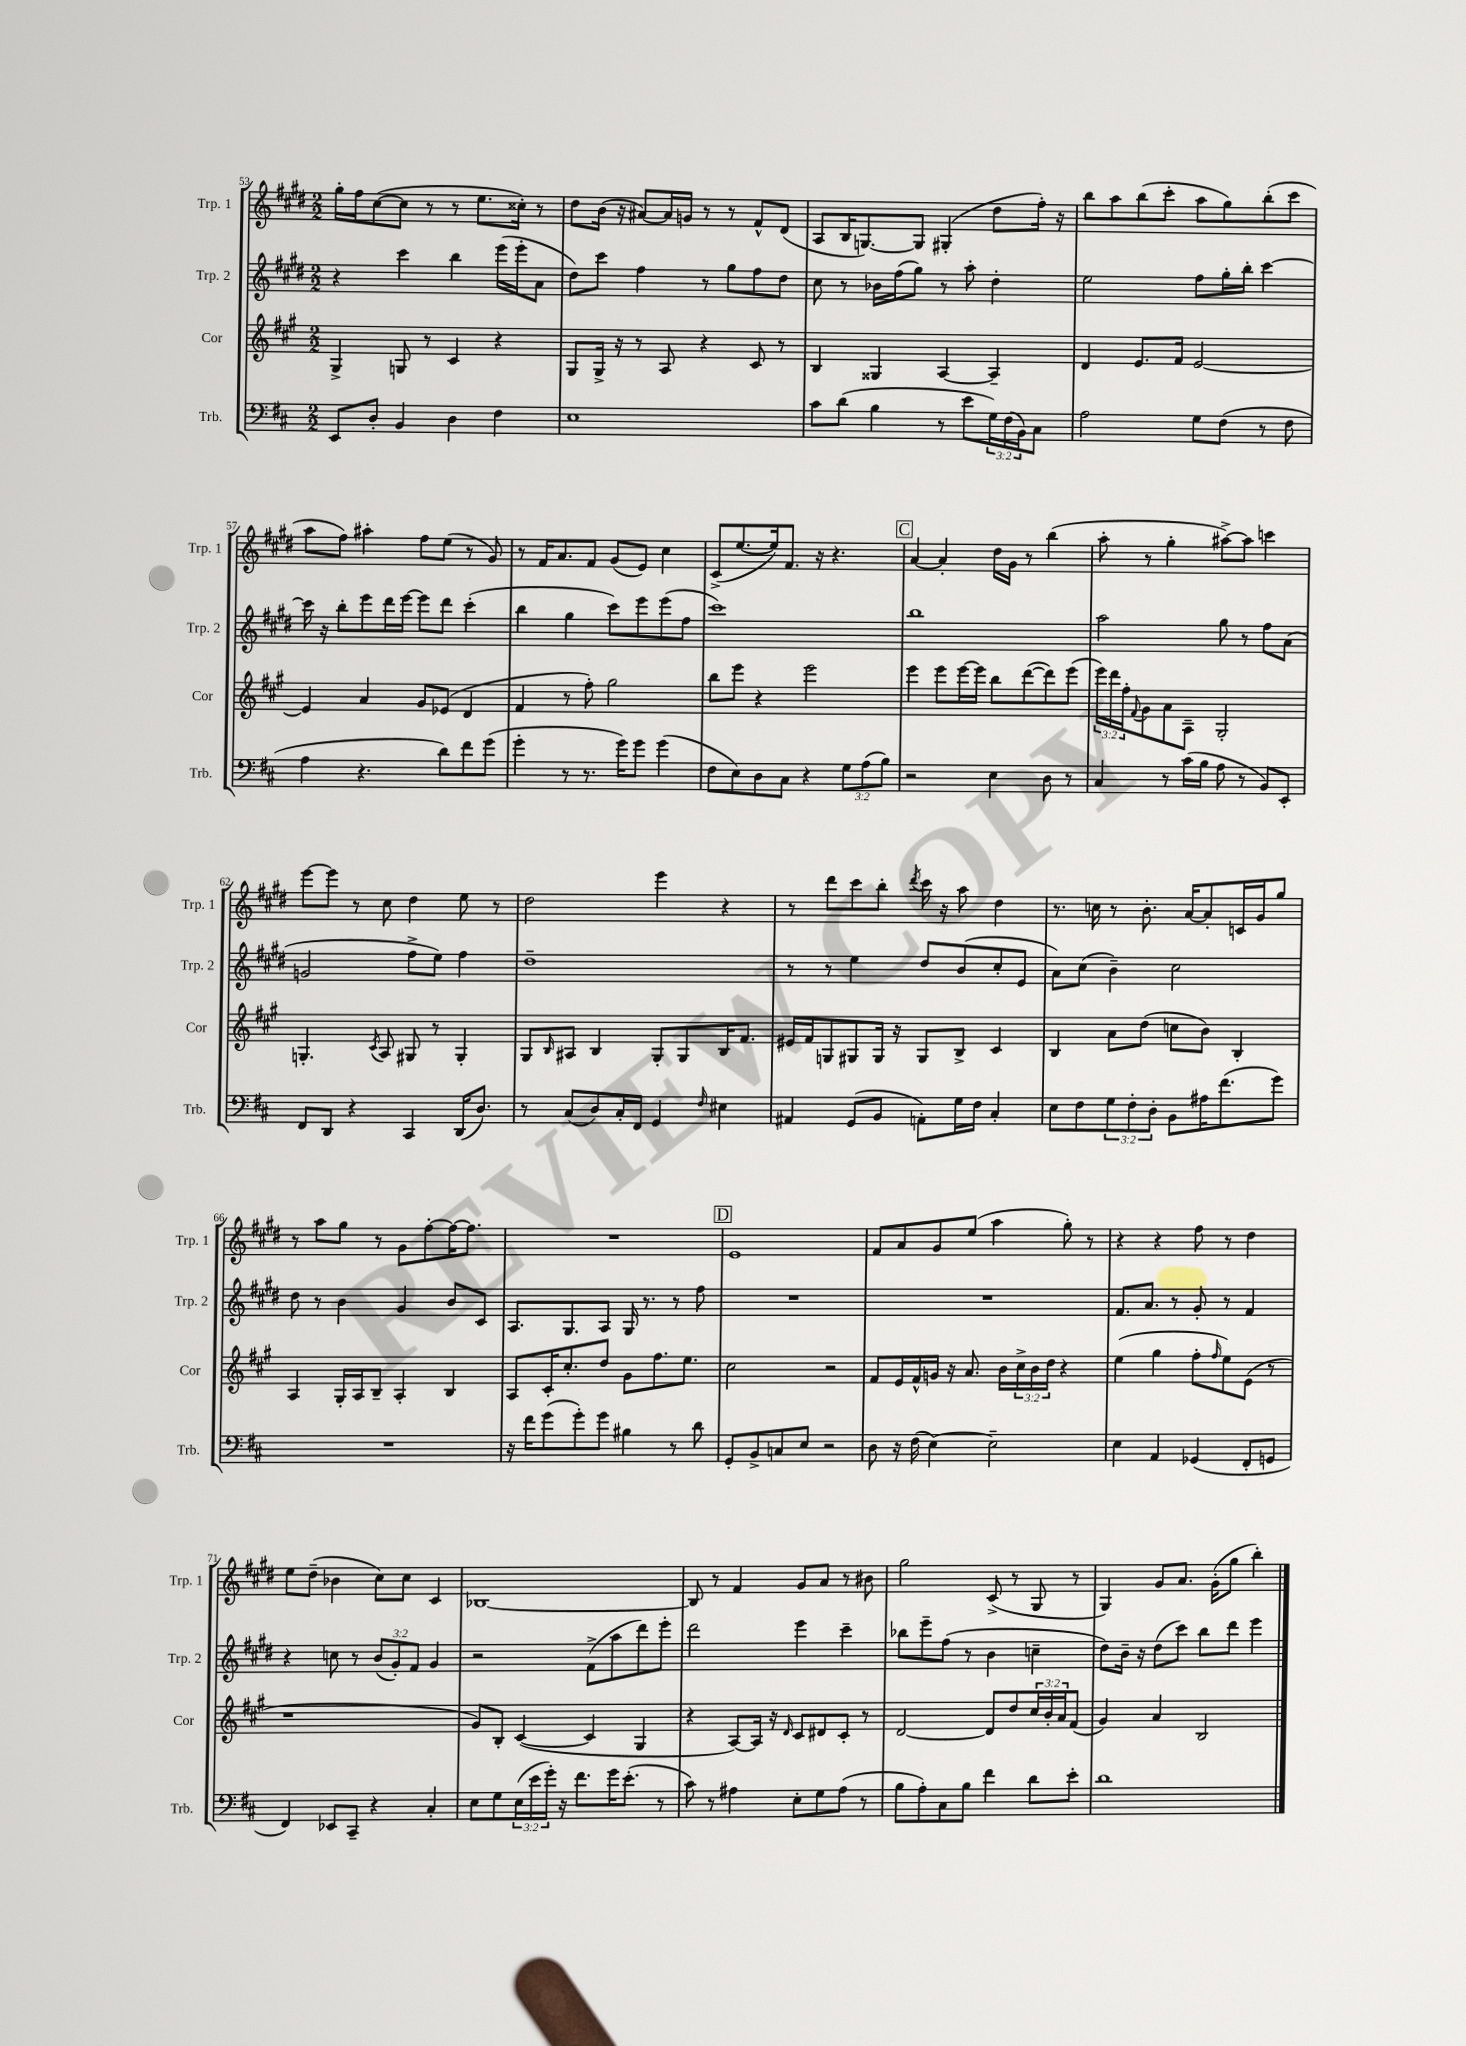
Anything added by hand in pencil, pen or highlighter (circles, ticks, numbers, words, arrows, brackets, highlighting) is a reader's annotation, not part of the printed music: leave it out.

**kern	**kern	**kern	**kern
*part4	*part3	*part2	*part1
*staff4	*staff3	*staff2	*staff1
*I"Trb.	*I"Cor	*I"Trp. 2	*I"Trp. 1
*I'Trb.	*I'Cor	*I'Trp. 2	*I'Trp. 1
*clefF4	*clefG2	*clefG2	*clefG2
*k[f#c#]	*k[f#c#g#]	*k[f#c#g#d#]	*k[f#c#g#d#]
*M2/2	*M2/2	*M2/2	*M2/2
=53	=53	=53	=53
8EE/L	4G#^/	4r	16gg#'\LL
.	.	.	16ff#\J
8D'/J	.	.	([8cc#\
4BB/	8Gn/	4ccc#\	8cc#\J]
.	8r	.	8r
4D\	4c#/	4bb\	8r
.	.	.	8.ee\L
4F#\	4r	(16eee\LL	.
.	.	16eee'\J	16cc##X'\Jk)
.	.	8a\J	8r
=54	=54	=54	=54
1E	8G#/L	8dd#\L)	8dd#\L
.	16G#^/Jk	8ccc#\J	(16b\Jk
.	16r	.	16r
.	8r	4ff#\	[8a#X/L)
.	8A/	.	16a#/L]
.	.	.	16gn/JJ
.	4r	8r	8r
.	.	8gg#\L	8r
.	8c#/	8ff#\	8f#^^/L
.	8r	8dd#\J	(8d#/J
=55	=55	=55	=55
8c#\L	4B/	8cc#\	8A/L
(8d\J	.	8r	16B/K
.	.	.	[8.Gn/)
4B\	4G##X/	16b-X\LL	.
.	.	(16ff#\J	.
.	.	8gg#\J)	8G/J]
8r	[4A/	8r	(4G#X'/
8e\L	.	8aa'\	.
24G\L)	4A~/]	4dd#'\	8dd#\L
(24F#\	.	.	.
24BB\J)	.	.	.
8C#\J	.	.	16ff#'\Jk)
.	.	.	16r
=56	=56	=56	=56
2A\	4d/	2ee\	8bb\L
.	.	.	8aa\
.	8.e/L	.	(8bb\
.	.	.	8ccc#'\J
.	16f#/Jk	.	.
8G\L	[2e/	8ff#\L	8aa\L
(8F#\J	.	16gg#'\L	8gg#\)
.	.	16bb'\JJ	.
8r	.	[4ccc#\	(8bb'\
8F#\	.	.	8ccc#\J
!!LO:LB:g=z
=57	=57	=57	=57
4A\	4e/]	16ccc#\]	8aa\L
.	.	16r	.
.	.	8bb'\L	8ff#\J)
4.r	4a/	8eee\	4aa#X'\
.	.	16ddd#\L	.
.	.	[16eee\JJ	.
.	8g#/L	8eee\L]	8ff#\L
8d\L)	(8e-X/J	8ddd#\J	(8ee\J
8f#\	4d/	(4ccc#'\	8r
(8g\J	.	.	8g#/)
=58	=58	=58	=58
4g'\	4f#/	4bb\	8r
.	.	.	16f#/KL
.	.	.	8.a/
8r	8r	4gg#\	.
8.r	8ff#'\)	.	8f#/J
.	2gg#\	8ccc#\L)	(8g#/L
16g\KL)	.	.	.
8g\J	.	8eee\	8e/J)
(4g\	.	(8eee\	4cc#\
.	.	8ff#\J	.
=59	=59	=59	=59
8F#\L	8bb\L	1ccc#)	(8c#^/L
8E\)	8eee\J	.	[8.ee/
8D\	4r	.	.
.	.	.	16ee/k])
8C#\J	.	.	8.f#/J
4r	2eee\	.	.
.	.	.	16r
.	.	.	4.r
12G\L	.	.	.
(12A\	.	.	.
12B\J)	.	.	.
!!LO:REH:place=s1:t=C
=60	=60	=60	=60
2r	4eee\	1bb	[4a/
.	8eee\L	.	4a'/]
.	[16eee\L	.	.
.	16eee\JJ]	.	.
4E\	8bb\L	.	16dd#\LL
.	.	.	16g#\JJ
.	([8ddd\	.	8r
8D\	8ddd\])	.	(4bb\
8r	(8eee\J	.	.
=61	=61	=61	=61
4C#/	24eee\LL)	2aa\	8aa'\
.	24ddd\	.	.
.	24ff#'\J	.	.
.	8qqf#/	.	.
.	8g#\	.	8r
8r	8a\	.	4gg#'\
(16c#\LL	8A~\J	.	.
16B\JJ	.	.	.
8A\	2G#'/	8gg#\	[8aa#X^\L)
8r	.	8r	8aa#\J]
8BB/L)	.	8ff#\L	4cccn\
8EE'/J	.	(8a\J	.
!!LO:LB:g=z
=62	=62	=62	=62
8FF#/L	4.Gn'/	2gn/	[8eee\L
8DD/J	.	.	8eee\J]
4r	.	.	8r
.	8qc#/	.	.
.	8A/	.	8cc#\
4CC#/	8G#X/	8ff#^\L	4dd#\
.	8r	8ee\J)	.
(16DD/KL	4G#'/	4ff#\	8ee\
8.D/J)	.	.	.
.	.	.	8r
=63	=63	=63	=63
8r	8G#/L	1dd#~	2dd#\
.	16qqB/	.	.
(8C#/L	8A#X/J	.	.
8D/)	4B/	.	.
16C#'/L	.	.	.
16FF#/JJ	.	.	.
4GG/	8G#'/L	.	4eee\
.	8G#/	.	.
16qqF#/	.	.	.
4E#X\	16B/K	.	4r
.	8.f#/J	.	.
=64	=64	=64	=64
4AA#X/	16e#X/LL	8r	8r
.	16f#/J	.	.
.	8Gn/	8r	8ddd#\L
(8GG/L	8G#X/	4ee\	8ccc#\
8BB/J	16G#/Jk	.	8bb'\J
.	16r	.	.
.	.	.	8qddd#/
8AAn'\L)	8G#/L	8dd#/L	16ccc#\
.	.	.	16r
16G\L	8B^/J	(8b/	8aa\
16F#\JJ	.	.	.
4C#'/	4c#/	8cc#'/	4dd#\
.	.	8e/J	.
=65	=65	=65	=65
8E\L	4B/	8a\L)	8.r
8F#\	.	(8cc#\J	.
.	.	.	16ccn\
12G\	8a\L	4b~\)	8r
12F#'\	.	.	.
.	(8dd\J	.	8.b'\
12D'\J	.	.	.
8BB\L	8ccn\L	2cc#\	.
.	.	.	[16a/KL
16A#X\K	8b\J)	.	8a'/]
(8.f#\	.	.	.
.	4B'/	.	16cn/L
.	.	.	16g#/J
8g\J)	.	.	8gg#/J
!!LO:LB:g=z
=66	=66	=66	=66
1r	4A/	8dd#\	8r
.	.	8r	8aa\L
.	16G#'/LL	4b\	8gg#\J
.	16A/J	.	.
.	8B~/J	.	8r
.	4A'/	4g#/	8g#\L
.	.	.	[8ff#'\
.	4B/	8b/L	16ff#\K_
.	.	.	8.ff#\J]
.	.	8c#/J	.
=67	=67	=67	=67
16r	8A/L	8.A/L	1r
16f#\KL	.	.	.
(8g\	16c#'/K	.	.
.	8.cc#'/	8.G#/	.
8g'\)	.	.	.
8g\J	8dd/J	8A/J	.
4B#X\	8g#\L	16G#/	.
.	.	8.r	.
.	8.ff#\	.	.
8r	.	8r	.
.	8.ee\J	.	.
8d\	.	8ff#\	.
!!LO:REH:place=s1:t=D
=68	=68	=68	=68
8GG'/L	2cc#\	1r	1e
8BB^/	.	.	.
8Cn/	.	.	.
8E/J	.	.	.
2r	2r	.	.
=69	=69	=69	=69
8D\	8f#/L	1r	8f#/L
16r	16e/L	.	8a/
(16F#\	16f#^^/	.	.
[4E\)	16gn/JJ	.	8g#/
.	16r	.	.
.	8.a/	.	(8ee/J
2E~\]	.	.	4aa\
.	16b\LL	.	.
.	24cc#^\	.	.
.	24b\	.	.
.	24dd\JJ	.	.
.	4r	.	8gg#'\)
.	.	.	8r
=70	=70	=70	=70
4E\	(4ee\	8.f#/L	4r
.	.	8.a/J	.
4AA/	4gg#\	.	4r
.	.	8r	.
(4GG-X/	8ff#'\L	8g#'/	8ff#\
.	16qqff#/	.	.
.	8ee\)	8r	8r
8FF#'/L	(8e\J	4f#/	4dd#\
8GGn/J	8r	.	.
!!LO:LB:g=z
=71	=71	=71	=71
4FF#/)	1r	4r	8ee\L
.	.	.	(8dd#~\J
8EE-X/L	.	8ccn\	4b-X\
8CC#~/J	.	8r	.
4r	.	(12b/L	8cc#\L)
.	.	12g#'/)	.
.	.	.	8cc#\J
.	.	12f#/J	.
4C#'/	.	4g#/	4c#/
=72	=72	=72	=72
8E\L	8g#/L)	2r	[1B-X
8G\	8B'/J	.	.
(24E\L	([4c#/	.	.
24e\	.	.	.
24g'\JJ)	.	.	.
16r	.	.	.
8.f#\L	.	.	.
.	4c#/]	(8f#^\L	.
16g\K	.	8aa\	.
(8.e'\J	.	.	.
.	4G#/	8ddd#\)	.
8r	.	8eee'\J	.
=73	=73	=73	=73
8c#\)	4r	2ddd#\	8B-/]
8r	.	.	8r
4A#X\	[8A/L)	.	4f#/
.	16A/Jk]	.	.
.	16r	.	.
.	16qqd/	.	.
8E'\L	8c#/L	4eee\	8g#/L
8G\	8d#X/	.	8a/J
(8A#\J	8c#'/J	4ccc#~\	8r
8r	8r	.	8b#X\
=74	=74	=74	=74
8B\L	[2d/	8bb-X\L	2gg#\
8A'\)	.	8eee~\	.
8C#\	.	(8ff#\J	.
8B\J	.	8r	.
4f#\	8d/L]	4b\	(8c#^/
.	8dd/	.	8r
8d\L	24cc#/L	4ccn~\	8G#/
.	24b'/	.	.
.	24a/J	.	.
8e'\J	(8f#/J	.	8r
=75	=75	=75	=75
1d	4g#/)	8dd#\L)	4G#/)
.	.	16b~\Jk	.
.	.	16r	.
.	4a/	(8dd#\L	8g#/L
.	.	8ccc#\J)	8.a/J
.	2B/	8bb\L	.
.	.	.	(16g#'\KL
.	.	8ddd#\J	8gg#\J
.	.	4eee\	4bb'\)
==	==	==	==
*-	*-	*-	*-
